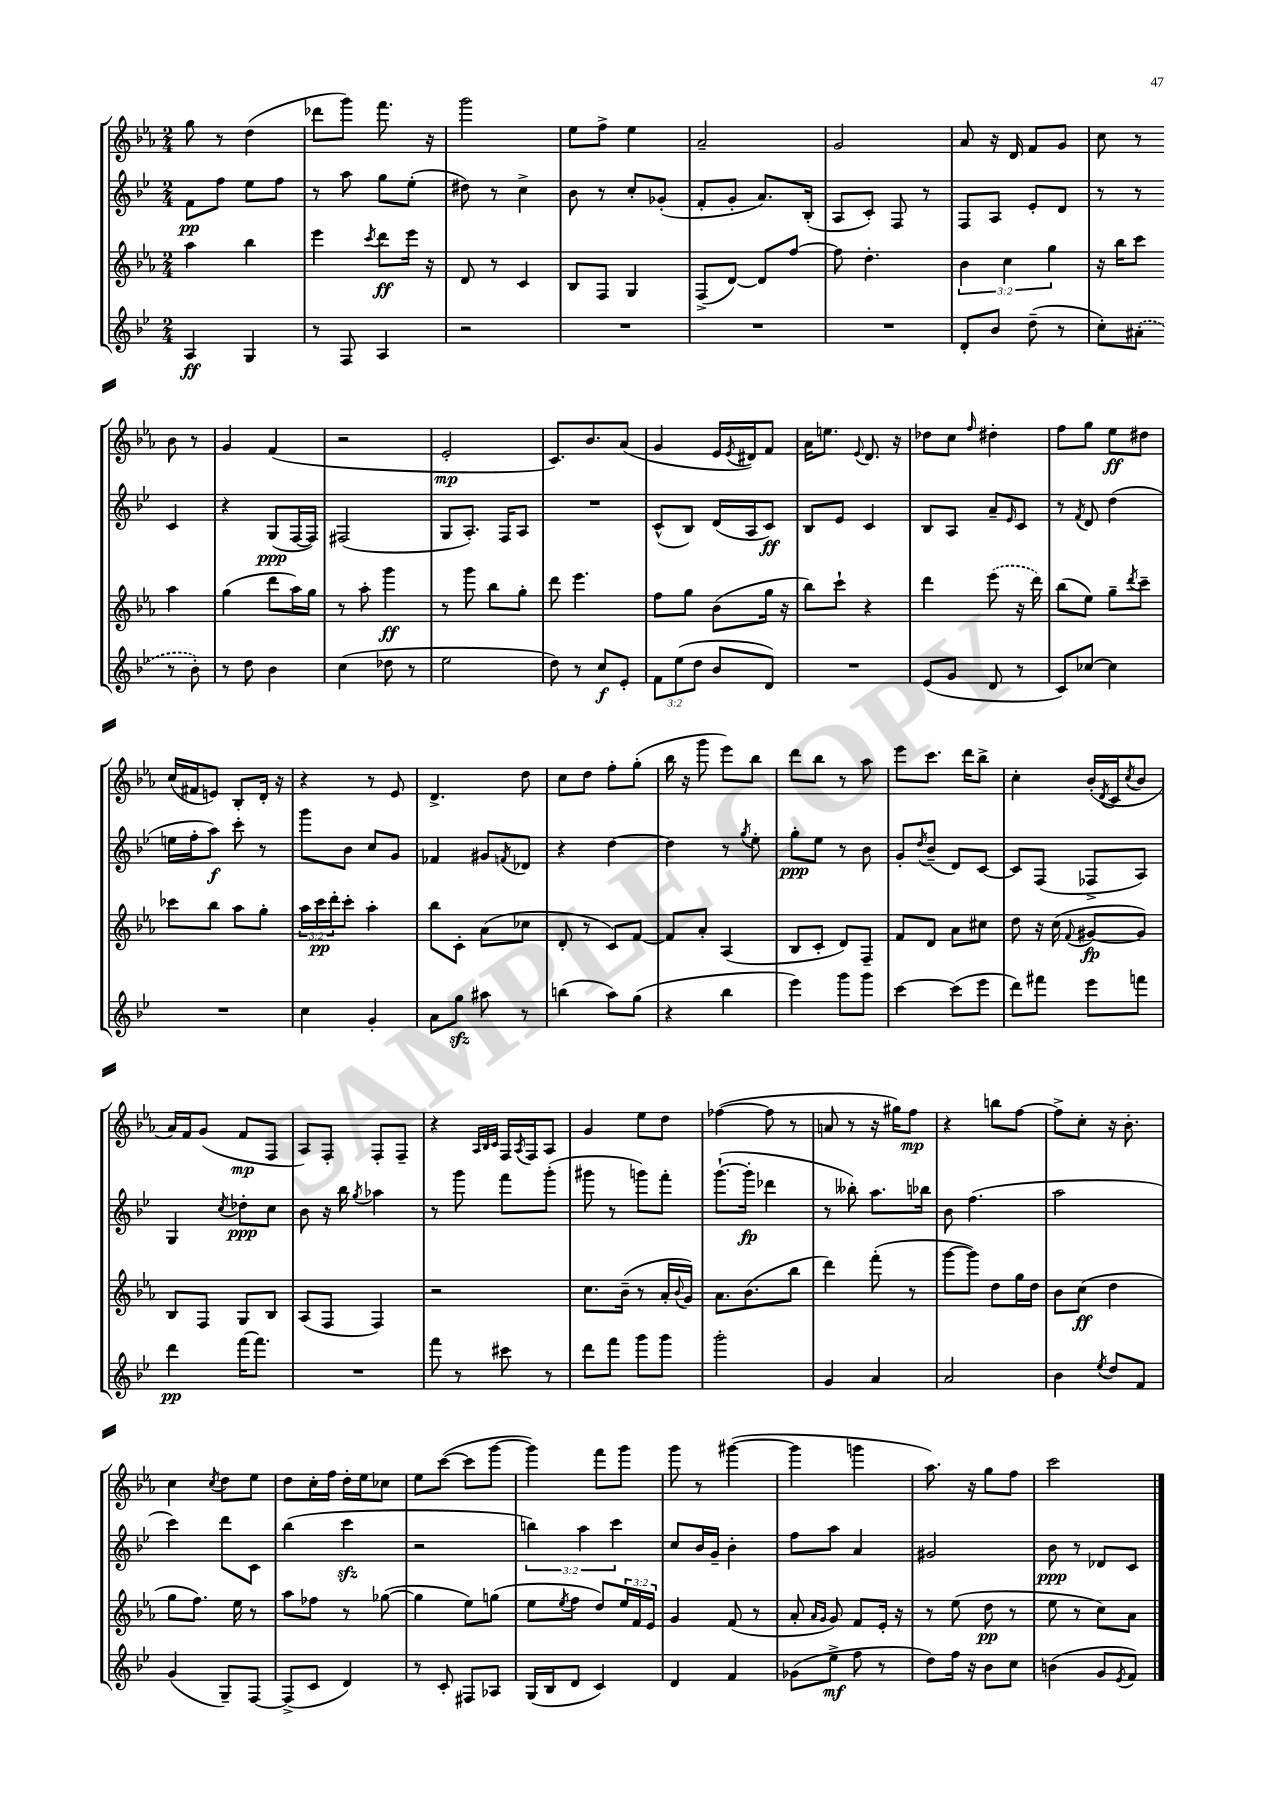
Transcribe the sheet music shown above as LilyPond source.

<<
\new StaffGroup <<
\new Staff = "s0" {
    \clef treble \key ees \major \numericTimeSignature \time 2/4
    g''8 r8 d''4( |
    des'''8 g'''8) f'''8. r16 |
    g'''2 |
    ees''8 f''8-> ees''4 |
    aes'2-- |
    g'2 |
    aes'8 r16 d'16 f'8 g'8 |
    c''8 r8 bes'8 r8 |
    g'4 f'4( |
    r2 |
    ees'2-.\mp |
    c'8.) bes'8. aes'8( |
    g'4 ees'16 \acciaccatura { ees'8 } dis'16) f'8 |
    aes'16 e''8. \appoggiatura { ees'8 } d'8. r16 |
    des''8 c''8 \grace { f''16 } dis''4-. |
    f''8 g''8 ees''8\ff dis''8 |
    c''16( fis'16 e'8) bes8-. d'16-. r16 |
    r4 r8 ees'8 |
    d'4.-> d''8 |
    c''8 d''8 f''8-. g''8-.( |
    bes''16 r16 g'''8 ees'''8) bes''8 |
    d'''8 bes''8 r8 aes''8 |
    ees'''8 c'''8. d'''16 bes''8-> |
    c''4-. bes'16-.( \acciaccatura { d'8 } c'16 \acciaccatura { c''8 } bes'8 |
    aes'16) f'16 g'8( f'8\mp f8 |
    aes8) f8-. f8-. f8-- |
    r4 \grace { aes32 bes32 c'32 } f16 \acciaccatura { aes8 } f16 aes8 |
    g'4 ees''8 d''8 |
    fes''4~( fes''8 r8 |
    a'8 r8 r16 gis''16) f''8\mp |
    r4 b''8 f''8~ |
    f''8-> c''8-. r16 bes'8.-. |
    c''4 \acciaccatura { c''8 } d''8 ees''8 |
    d''8 c''16-. f''16 d''16-. ees''16 ces''8 |
    ees''8 c'''8~( c'''8 g'''8~ |
    g'''4) f'''8 g'''8 |
    g'''8 r8 gis'''4~( |
    gis'''4 g'''4 |
    aes''8.) r16 g''8 f''8 |
    c'''2 \bar "|." |
}
\new Staff = "s1" {
    \clef treble \key bes \major \numericTimeSignature \time 2/4 \override Staff.TupletNumber.text = #tuplet-number::calc-fraction-text
    f'8\pp f''8 ees''8 f''8 |
    r8 a''8 g''8 ees''8-.( |
    dis''8) r8 c''4-> |
    bes'8 r8 c''8-. ges'8-.( |
    f'8-. g'8-. a'8.) bes16-.( |
    a8 c'8-.) f8 r8 |
    f8 a8 ees'8-. d'8 |
    r8 r8 c'4 |
    r4 g8\ppp( f16~ f16) |
    fis2( |
    g8 a8.-.) f16 a8 |
    R2 |
    c'8-^( bes8) d'16( a16 c'8\ff) |
    bes8 ees'8 c'4 |
    bes8 a8 a'8-- \grace { ees'16 } c'8 |
    r8 \acciaccatura { f'8 } d'8 d''4( |
    e''16 f''16-. a''8\f) c'''8-. r8 |
    g'''8 bes'8 c''8 g'8 |
    fes'4 gis'8 \acciaccatura { f'8 } des'8 |
    r4 d''4~ |
    d''4 r8 \acciaccatura { g''8 } ees''8-. |
    g''8-.\ppp ees''8 r8 bes'8 |
    g'8-. \acciaccatura { d''8 } bes'8--( d'8) c'8~ |
    c'8 f8( fes8-> a8) |
    g4 \acciaccatura { c''8 } des''8-.\ppp c''8 |
    bes'8 r16 bes''16 \acciaccatura { g''8 } aes''4 |
    r8 g'''8 f'''8 g'''8-.( |
    gis'''8 r8 g'''8) f'''8-. |
    g'''8.~-!( g'''16-.\fp des'''4 |
    r8 beses''8-.) a''8. bes''16 |
    bes'8 f''4.( |
    a''2 |
    c'''4) d'''8 c'8 |
    bes''4( c'''4\sfz |
    r2 |
    \tuplet 3/2 { b''4) a''4 c'''4 } |
    c''8 bes'16 g'16-- bes'4-. |
    f''8 a''8 a'4 |
    gis'2 |
    bes'8\ppp r8 des'8 c'8 \bar "|." |
}
\new Staff = "s2" {
    \clef treble \key ees \major \numericTimeSignature \time 2/4 \override Staff.TupletNumber.text = #tuplet-number::calc-fraction-text
    aes''4 bes''4 |
    ees'''4 \acciaccatura { c'''8 } d'''8\ff ees'''16 r16 |
    d'8 r8 c'4 |
    bes8 f8 g4 |
    f8->( d'8~) d'8 f''8~ |
    f''8 d''4.-. |
    \tuplet 3/2 { bes'4 c''4 g''4 } |
    r16 bes''16 c'''8 aes''4 |
    g''4( d'''8 aes''16) g''16 |
    r8 aes''8-. g'''4\ff |
    r8 g'''8 bes''8 g''8-. |
    d'''8 ees'''4. |
    f''8 g''8 bes'8( g''16 r16 |
    bes''8) c'''8-! r4 |
    d'''4 \once \slurDashed ees'''8( r16 d'''16) |
    bes''8( ees''8) g''8-- \acciaccatura { d'''8 } c'''8-- |
    ces'''8 bes''8 aes''8 g''8-. |
    \tuplet 3/2 { aes''16 c'''16\pp d'''16-. } c'''8-. aes''4-. |
    bes''8 c'8-. aes'8( ces''8 |
    d'8-. r8 c'8) f'8~ |
    f'8 aes'8-. aes4( |
    bes8 c'8-. d'8) f8-- |
    f'8 d'8 aes'8 cis''8 |
    d''8 r16 c''16( \appoggiatura { f'8 } gis'8~\fp gis'8) |
    bes8 f8 g8 bes8 |
    aes8( f8 f4) |
    r2 |
    c''8. bes'16--( r8 aes'16-. \appoggiatura { bes'8 } g'16) |
    aes'8. bes'8.( bes''8 |
    d'''4) f'''8-.( r8 |
    g'''8~ g'''8) d''8 g''16 d''16 |
    bes'8 c''8\ff( d''4 |
    g''8 f''8.) ees''16 r8 |
    aes''8 fes''8 r8 ges''8~( |
    ges''4 ees''8) g''8( |
    ees''8 \acciaccatura { ees''8 } f''8 d''8) \tuplet 3/2 { ees''16 f'16 ees'16 } |
    g'4 f'8( r8 |
    aes'8-. \grace { aes'16 g'16 } g'8) f'8 ees'16-. r16 |
    r8 ees''8( d''8\pp r8 |
    ees''8 r8 c''8) aes'8 \bar "|." |
}
\new Staff = "s3" {
    \clef treble \key bes \major \numericTimeSignature \time 2/4 \override Staff.TupletNumber.text = #tuplet-number::calc-fraction-text
    a4\ff g4 |
    r8 f8 a4 |
    r2 |
    R2 |
    R2 |
    R2 |
    d'8-. bes'8 d''8--( r8 |
    c''8-.) \once \slurDashed ais'8-.( r8 bes'8-.) |
    r8 d''8 bes'4 |
    c''4( des''8 r8 |
    ees''2 |
    d''8) r8 c''8\f ees'8-. |
    \tuplet 3/2 { f'8 ees''8( d''8 } bes'8 d'8) |
    R2 |
    ees'8( g'8 d'8 r8 |
    c'8) ces''8~ ces''4 |
    R2 |
    c''4 g'4-. |
    a'8 g''8\sfz ais''8 r8 |
    b''4( a''8) g''8( |
    r4 bes''4 |
    ees'''4) g'''8 g'''8 |
    c'''4~ c'''8( ees'''8 |
    d'''8) fis'''8 ees'''8 f'''8 |
    d'''4\pp f'''16~ f'''8. |
    R2 |
    f'''8 r8 cis'''8 r8 |
    d'''8 f'''8 g'''8 g'''8 |
    g'''2-. |
    g'4 a'4 |
    a'2 |
    bes'4 \acciaccatura { ees''8 } d''8 f'8 |
    g'4( g8--) f8~ |
    f8->( c'8 d'4) |
    r8 c'8-. fis8 aes8 |
    g16( bes16 d'8 c'4) |
    d'4 f'4 |
    ges'8( ees''8->\mf f''8 r8 |
    d''8) f''16 r16 bes'8 c''8 |
    b'4( g'8 \acciaccatura { ees'8 } f'8) \bar "|." |
}
>>
>>
\layout { \context { \Score \remove "Bar_number_engraver" } }
